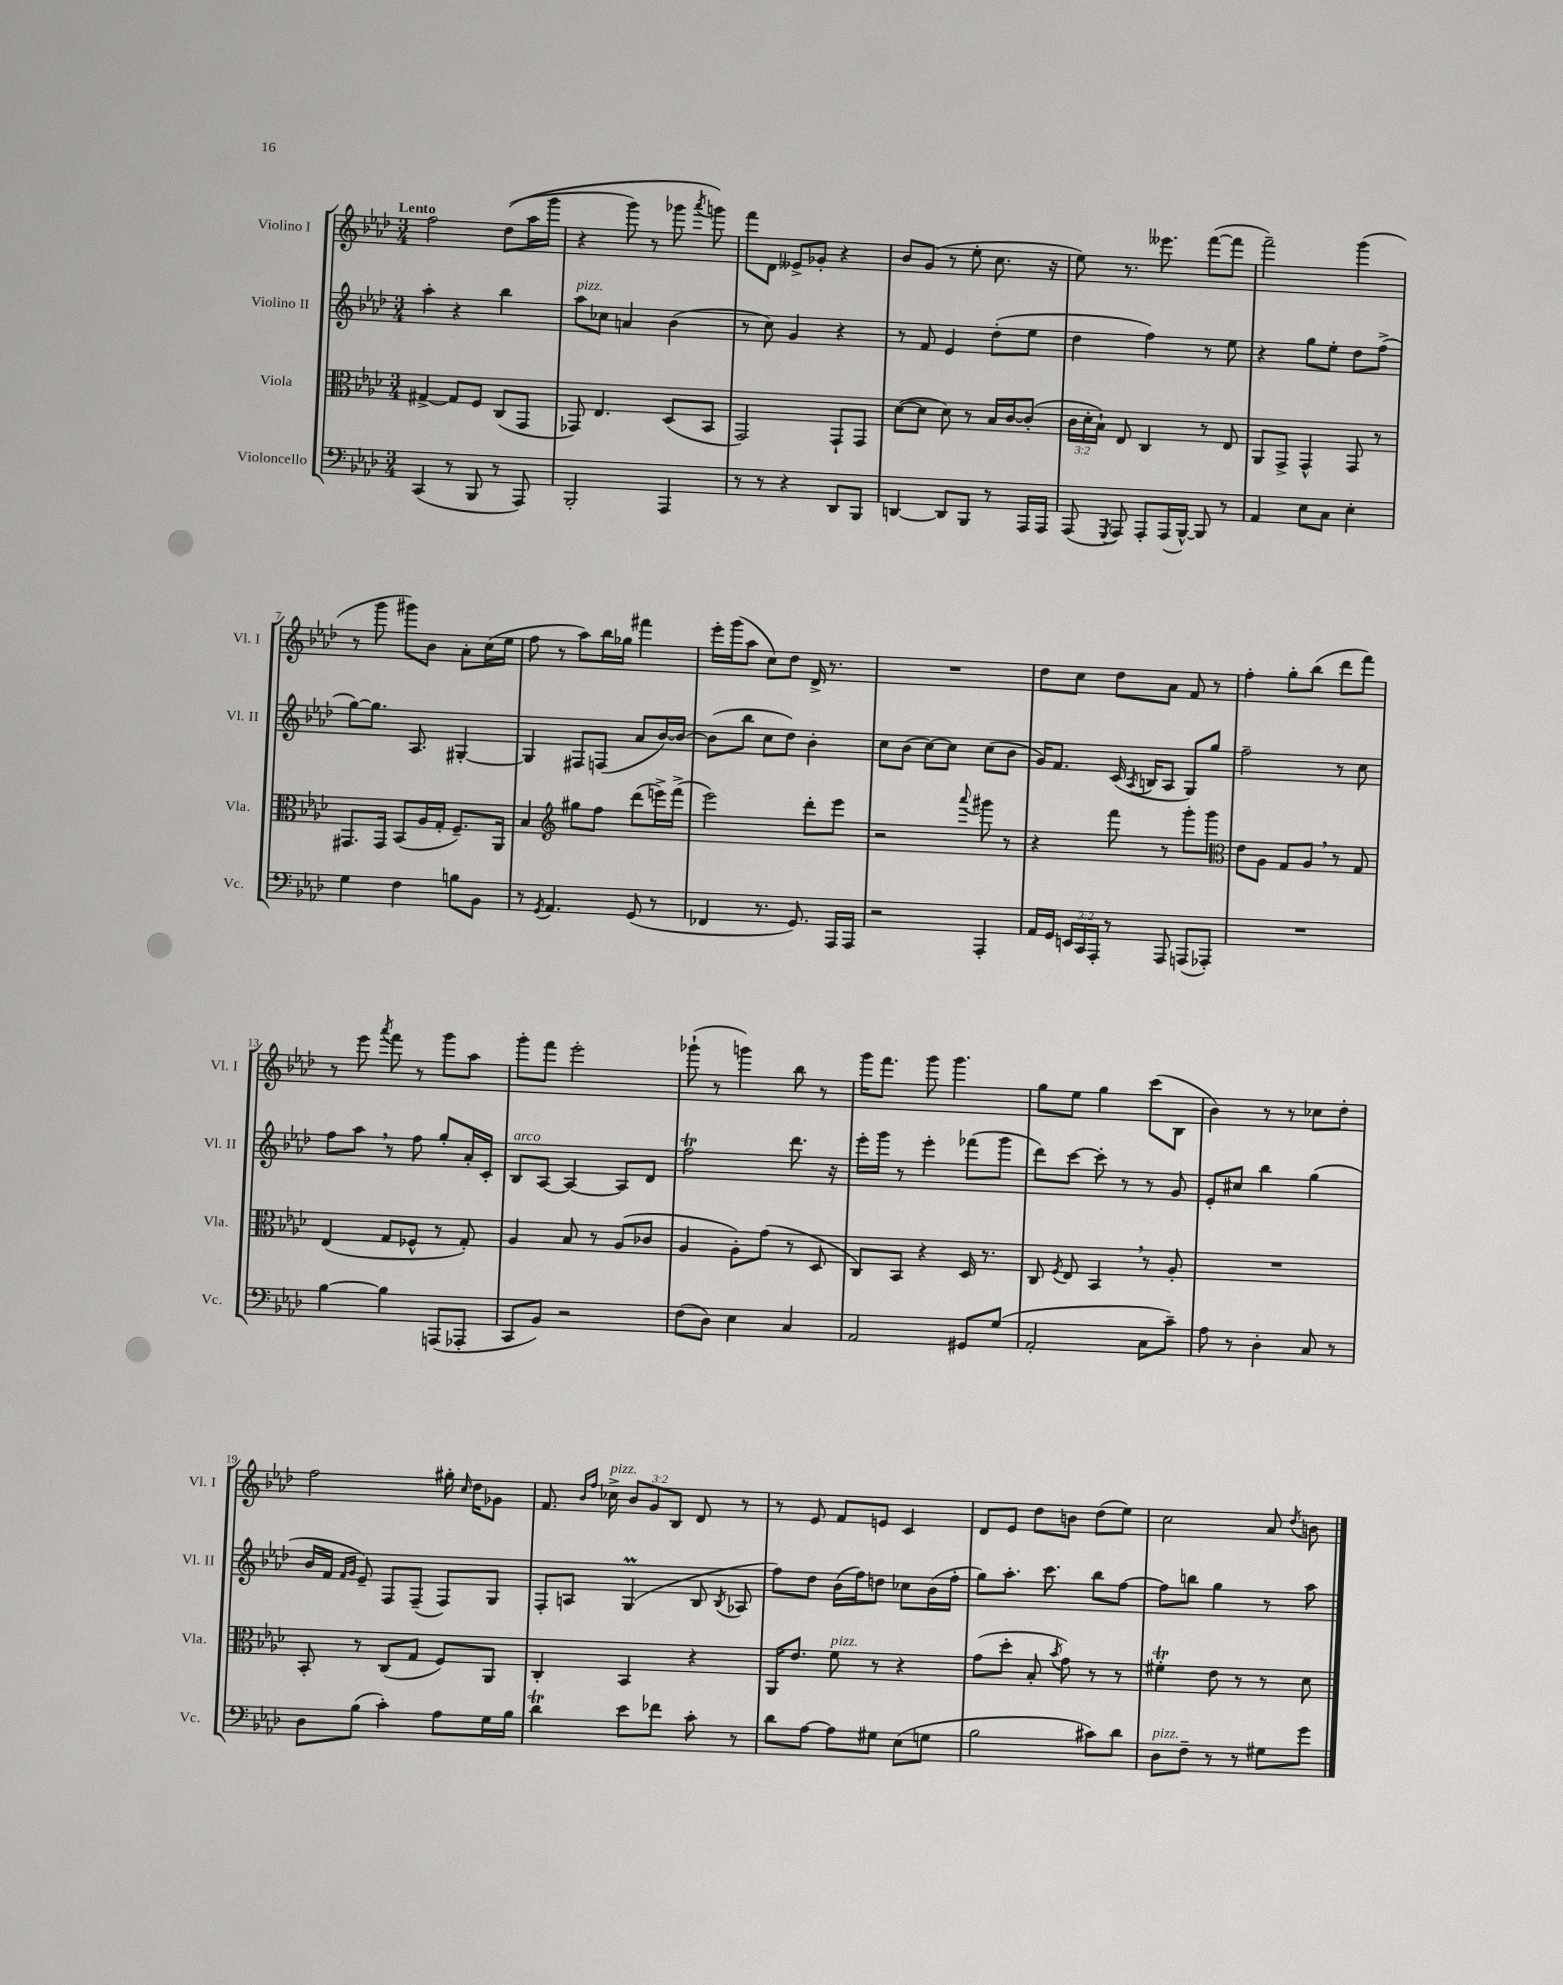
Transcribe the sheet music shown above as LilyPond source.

<<
\new StaffGroup <<
\new Staff = "s0" \with { instrumentName = "Violino I" shortInstrumentName = "Vl. I" } {
    \clef treble \key aes \major \numericTimeSignature \time 3/4 \override Staff.TupletNumber.text = #tuplet-number::calc-fraction-text \tempo "Lento"
    \autoBeamOff f''2 des''8[(\( aes''16 g'''16] |
    r4 g'''8) r8 ges'''8 \acciaccatura { aes'''8 } g'''8\) |
    f'''8[ des'8] eeses'8[-> ges'8]-. r4 |
    bes'8[ g'8]( r8 ees''8-. c''8. r16 |
    ees''8) r8. eeses'''8. f'''8[~( f'''8] |
    f'''2--) g'''4( |
    r8 g'''8 gis'''8[) bes'8] aes'8[-. c''16( ees''16] |
    f''8 r8 aes''8[) bes''16 ges''16] fis'''4 |
    ees'''16[-. g'''16( aes''8] c''8[) des''8] des'16-> r8. |
    R2. |
    des''8[ c''8] des''8[ aes'8] f'8 r8 |
    f''4-. g''8[-. bes''8]( des'''8[ f'''8]) |
    r8 ees'''8 \acciaccatura { aes'''8 } f'''8 r8 g'''8[ aes''8] |
    g'''8[-. f'''8] ees'''2-. |
    ges'''8-!( r8 g'''4) bes''8 r8 |
    g'''16[ f'''8.] g'''8 g'''4. |
    g''8[ ees''8] g''4 c'''8[( bes8] |
    bes'4) r8 r8 ces''8[ des''8]-. |
    f''2 gis''16-. \grace { c''16 } des''16[ ges'8] |
    f'8. \grace { bes'16[ f''16] } ces''16->^\markup { \italic "pizz." } \tuplet 3/2 { bes'8[ g'8 bes8] } des'8 r8 |
    r8 ees'8 f'8[ e'8] c'4 |
    des'8[ ees'8] des''8[ b'8] des''8[( ees''8]) |
    c''2 aes'8 \acciaccatura { des''8 } b'8 \bar "|." |
}
\new Staff = "s1" \with { instrumentName = "Violino II" shortInstrumentName = "Vl. II" } {
    \clef treble \key aes \major \numericTimeSignature \time 3/4
    \autoBeamOff aes''4-. r4 bes''4 |
    aes''8[^\markup { \italic "pizz." } ces''8] a'4 bes'4( |
    r8 c''8) g'4 r4 |
    r8 f'8 ees'4 des''8[-.( ees''8] |
    des''4 f''4) r8 ees''8 |
    r4 g''8[ ees''8]-. des''8[ f''8]->( |
    g''8[~) g''8.] aes8. gis4~-. |
    gis4 fis8[ f8]( aes'8[ bes'16~) bes'16]~ |
    bes'8[( bes''8] c''8[ des''8]) bes'4-. |
    c''8[ bes'8]( c''8[~) c''8] c''8[( bes'8] |
    g'16[) f'8.] c'16( \acciaccatura { aes8 } b16[ aes8] g8[) g''8] |
    f''2-- r8 c''8 |
    f''8[ aes''8] \breathe r8 f''8 g''8[-. aes'16-. c'16]-. |
    bes8[^\markup { \italic "arco" } aes8]~ aes4~ aes8[ des'8] |
    f''2\trill des'''8. r16 |
    ees'''16[-. g'''16] r8 ees'''4-. fes'''8[( g'''8] |
    des'''8[) c'''8]~ c'''8-. r8 r8 g'8 |
    ees'8[-. cis''8] bes''4 g''4( |
    bes'16[ f'16] \grace { f'16[ g'16] } ees'8--) f8[ f8]--( f8[) g8] |
    f8[-. a8] g4\prall( bes8 \acciaccatura { bes8 } aes8 |
    f''8[) des''8] bes'16[( f''16) d''8] ces''8[ bes'16( f''16]-. |
    g''8[) aes''8.]-. c'''8. bes''8[ f''8]~ |
    f''8[ b''8] g''4 r8 aes''8 \bar "|." |
}
\new Staff = "s2" \with { instrumentName = "Viola" shortInstrumentName = "Vla." } {
    \clef alto \key aes \major \numericTimeSignature \time 3/4 \override Staff.TupletNumber.text = #tuplet-number::calc-fraction-text
    \autoBeamOff gis4~-> gis8[ f8] c8[( g,8] |
    ges,8) ees4. des8[( bes,8] |
    g,2) g,8[-! g,8] |
    des'8[~( des'8] des'8) r8 bes16[ c'16~ c'8]-.( |
    \tuplet 3/2 { c'16[ des'16-. bes16]-!) } ees8 c4 r8 ees8 |
    aes,8[ g,8]-> g,4-^ g,8 r8 |
    gis,8.[ gis,16] bes,8[( aes16 g16]-. f8.[--) aes,16] |
    bes4 \clef treble gis''8[ f''8] des'''8[( e'''16->) f'''16]->( |
    ees'''2) des'''8[-. ees'''8] |
    r2 \appoggiatura { aes'''8 } gis'''8 r8 |
    r4 f'''8 r8 g'''8[-. g'''8] |
    \clef alto ees'8[ aes8] g8[ aes8] \breathe r8 g8 |
    ees4( g8[ fes8]-^ r8 g8-.) |
    aes4 bes8 r8 aes8[( ces'8] |
    aes4 aes8[-.) g'8]( r8 des8 |
    c8[) bes,8] r4 des16 r8. |
    c8 \acciaccatura { f8 } ees8 bes,4 \breathe r8 aes8-. |
    R2. |
    bes,8-. r8 c8[( g8] f8[) aes,8] |
    c4-. bes,4 r4 |
    aes,16[ ees'8.] f'8^\markup { \italic "pizz." } r8 r4 |
    g'8[( des''8]-. bes8-. \acciaccatura { bes'8 } g'8) r8 r8 |
    fis'4-.\trill ees'8 r8 r8 des'8 \bar "|." |
}
\new Staff = "s3" \with { instrumentName = "Violoncello" shortInstrumentName = "Vc." } {
    \clef bass \key aes \major \numericTimeSignature \time 3/4 \override Staff.TupletNumber.text = #tuplet-number::calc-fraction-text
    \autoBeamOff c,4( r8 bes,,8 r8 aes,,8) |
    bes,,2-. aes,,4 |
    r8 r8 r4 des,8[ bes,,8] |
    d,4~ d,8[ bes,,8] r8 aes,,16[ aes,,16] |
    aes,,8( \acciaccatura { g,,8 } aes,,8) aes,,8[-. aes,,16( bes,,16]~-^) bes,,8 r8 |
    aes,4 ees8[ c8] ees4-. |
    g4 f4 b8[ bes,8] |
    r8 \acciaccatura { g,8 } aes,4. g,8( r8 |
    fes,4 r8. g,8.) aes,,16[ aes,,16] |
    r2 aes,,4-. |
    aes,16[ g,16] \tuplet 3/2 { e,16[ c,16 aes,,16]-. } r8 aes,,8 a,,8[( aes,,8]-.) |
    R2. |
    bes4~ bes4 a,,8[( aes,,8]-. |
    c,8[ bes,8]) r2 |
    f8[( des8]) ees4 c4 |
    aes,2 gis,8[ g8]( |
    aes,2-. c8[ c'8]--) |
    aes8 r8 des4-. c8 r8 |
    des8[ bes8]( c'4-.) aes8[ g16 bes16] |
    des'4\trill ees'8[ fes'8] c'8-. r8 |
    des'8[ aes8]~ aes8[ gis8] ees8[( g8] |
    bes2 cis'8[) des'8] |
    des8[^\markup { \italic "pizz." } f8]-- r8 r8 gis8[ g'8] \bar "|." |
}
>>
>>
